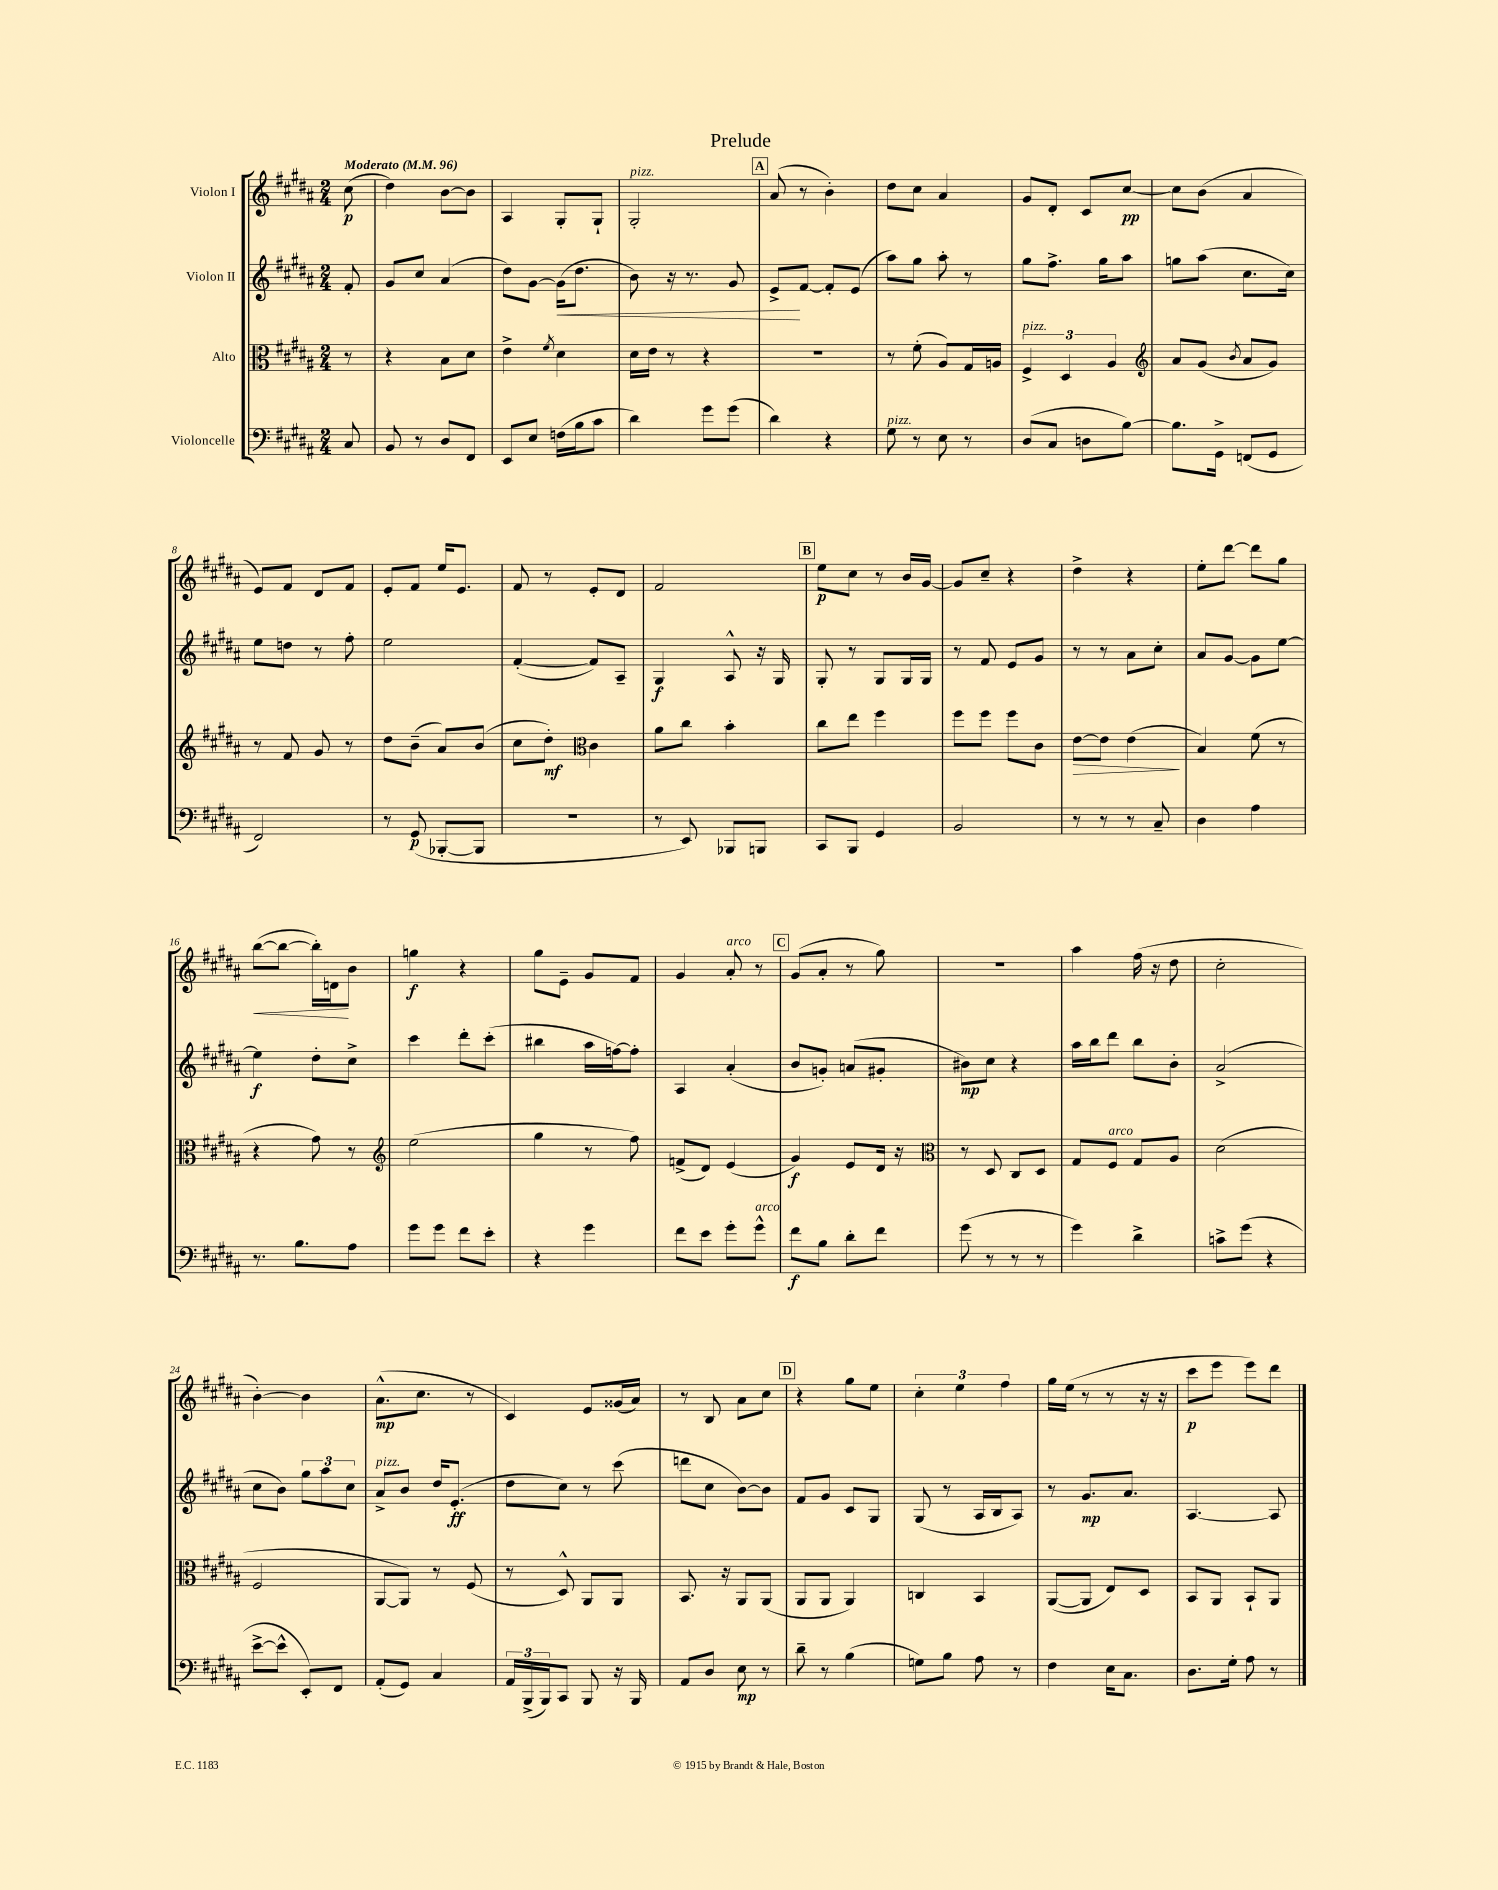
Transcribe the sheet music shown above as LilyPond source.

\header { title = "Prelude" }
<<
\new StaffGroup <<
\new Staff = "s0" \with { instrumentName = "Violon I" } {
    \clef treble \key b \major \numericTimeSignature \time 2/4 \partial 8 \tempo "Moderato" 4 = 96
    cis''8\p( |
    dis''4) b'8~ b'8 |
    ais4 gis8-. gis8-! |
    gis2-.^\markup { \italic "pizz." } |
    \mark \markup { \box "A" } ais'8( r8 b'4-.) |
    dis''8 cis''8 ais'4 |
    gis'8 dis'8-. cis'8 cis''8~\pp |
    cis''8 b'8( ais'4 |
    e'8) fis'8 dis'8 fis'8 |
    e'8-. fis'8 e''16 e'8. |
    fis'8 r8 e'8-. dis'8 |
    fis'2 |
    \mark \markup { \box "B" } e''8\p cis''8 r8 b'16 gis'16~ |
    gis'8 cis''8-- r4 |
    dis''4-> r4 |
    e''8-. dis'''8~ dis'''8 gis''8 |
    b''8~\<( b''8~ b''16-.) d'16\! b'8 |
    g''4\f r4 |
    gis''8 e'8-- gis'8 fis'8 |
    gis'4 ais'8-.^\markup { \italic "arco" } r8 |
    \mark \markup { \box "C" } gis'8( ais'8-. r8 gis''8) |
    r2 |
    ais''4 fis''16( r16 dis''8 |
    cis''2-. |
    b'4~-.) b'4 |
    ais'8.-^\mp( cis''8. r8 |
    cis'4) e'8 gisis'16( ais'16) |
    r8 b8 ais'8 cis''8 |
    \mark \markup { \box "D" } r4 gis''8 e''8 |
    \tuplet 3/2 { cis''4-. e''4 fis''4 } |
    gis''16 e''16( r8 r8 r16 r16 |
    cis'''8\p e'''8 e'''8) dis'''8 \bar "|." |
}
\new Staff = "s1" \with { instrumentName = "Violon II" } {
    \clef treble \key b \major \numericTimeSignature \time 2/4 \partial 8
    fis'8-. |
    gis'8 cis''8 ais'4( |
    dis''8) gis'8~ gis'16\<( dis''8. |
    b'8) r16 r8. gis'8 |
    \mark \markup { \box "A" } e'8->\! fis'8~ fis'8-. e'8( |
    ais''8) gis''8 ais''8-. r8 |
    gis''8 fis''8.-> gis''16 ais''8 |
    g''8 ais''8( cis''8. cis''16) |
    e''8 d''8 r8 fis''8-. |
    e''2 |
    fis'4~-.( fis'8) ais8-- |
    gis4\f ais8-^ r16 gis16 |
    \mark \markup { \box "B" } gis8-. r8 gis8 gis16 gis16 |
    r8 fis'8 e'8 gis'8 |
    r8 r8 ais'8 cis''8-. |
    ais'8 gis'8~ gis'8 e''8~ |
    e''4\f dis''8-. cis''8-> |
    cis'''4 dis'''8-. cis'''8-.( |
    bis''4 ais''16 f''16~) f''8-. |
    ais4 ais'4-.( |
    \mark \markup { \box "C" } b'8 g'8-.) a'8( gis'8-. |
    bis'8\mp) cis''8 r4 |
    ais''16 b''16 dis'''8 b''8 b'8-. |
    ais'2->( |
    cis''8 b'8) \tuplet 3/2 { gis''8 ais''8 cis''8 } |
    ais'8->^\markup { \italic "pizz." } b'8 dis''16 e'8.-.\ff( |
    dis''8 cis''8) r8 cis'''8( |
    d'''8 cis''8 b'8~) b'8 |
    \mark \markup { \box "D" } fis'8 gis'8 cis'8 gis8 |
    gis8( r8 ais16 b16 ais8) |
    r8 gis'8.\mp ais'8. |
    ais4.~ ais8 \bar "|." |
}
\new Staff = "s2" \with { instrumentName = "Alto" } {
    \clef alto \key b \major \numericTimeSignature \time 2/4 \partial 8
    r8 |
    r4 b8 dis'8 |
    e'4-> \acciaccatura { fis'8 } dis'4 |
    dis'16 e'16 r8 r4 |
    \mark \markup { \box "A" } r2 |
    r8 fis'8-.( ais8) gis16 a16 |
    \tuplet 3/2 { fis4->^\markup { \italic "pizz." } dis4 ais4 } |
    \clef treble ais'8 gis'8( \acciaccatura { b'8 } ais'8 gis'8) |
    r8 fis'8 gis'8 r8 |
    dis''8 b'8--( ais'8) b'8( |
    cis''8 dis''8-.\mf) \clef alto cis'4 |
    ais'8 cis''8 b'4-. |
    \mark \markup { \box "B" } cis''8 e''8 fis''4 |
    fis''8 fis''8 fis''8 cis'8 |
    e'8~\> e'8 e'4\!( |
    b4) fis'8( r8 |
    r4 gis'8) r8 |
    \clef treble e''2( |
    gis''4 r8 fis''8) |
    f'8->( dis'8) e'4( |
    \mark \markup { \box "C" } gis'4\f) e'8 dis'16 r16 |
    \clef alto r8 dis8 cis8 dis8 |
    gis8 fis8^\markup { \italic "arco" } gis8 ais8 |
    dis'2( |
    fis2 |
    ais,8~ ais,8) r8 fis8( |
    r8 dis8-^) ais,8 ais,8 |
    b,8. r16 ais,8 ais,8( |
    \mark \markup { \box "D" } ais,8 ais,8 ais,4) |
    c4 b,4 |
    ais,8~( ais,8 e8) dis8 |
    b,8 ais,8 b,8-! ais,8 \bar "|." |
}
\new Staff = "s3" \with { instrumentName = "Violoncelle" } {
    \clef bass \key b \major \numericTimeSignature \time 2/4 \partial 8
    cis8 |
    b,8 r8 dis8 fis,8 |
    e,8 e8 f16( b16 cis'8 |
    dis'4) gis'8 gis'8( |
    \mark \markup { \box "A" } dis'4) r4 |
    gis8^\markup { \italic "pizz." } r8 e8 r8 |
    dis8( cis8 d8 b8~) |
    b8. gis,16-> f,8( gis,8 |
    fis,2) |
    r8 gis,8\p( bes,,8~-. bes,,8 |
    R2 |
    r8 e,8) bes,,8 b,,8 |
    \mark \markup { \box "B" } cis,8 b,,8 gis,4 |
    b,2 |
    r8 r8 r8 cis8-- |
    dis4 ais4 |
    r8. b8. ais8 |
    gis'8 gis'8 fis'8 e'8-. |
    r4 gis'4 |
    fis'8 e'8 gis'8-. gis'8-^^\markup { \italic "arco" } |
    \mark \markup { \box "C" } fis'8\f b8 dis'8-. fis'8 |
    gis'8( r8 r8 r8 |
    gis'4) dis'4-> |
    c'8-> gis'8( r4 |
    e'8~-> e'8-^ e,8-.) fis,8 |
    ais,8-.( gis,8) cis4 |
    \tuplet 3/2 { ais,16 b,,16->( b,,16) } cis,8 b,,8 r16 b,,16 |
    ais,8 dis8 e8\mp r8 |
    \mark \markup { \box "D" } dis'8-- r8 b4( |
    g8) b8 ais8 r8 |
    fis4 e16 cis8. |
    dis8. gis16-. ais8 r8 \bar "|." |
}
>>
>>
